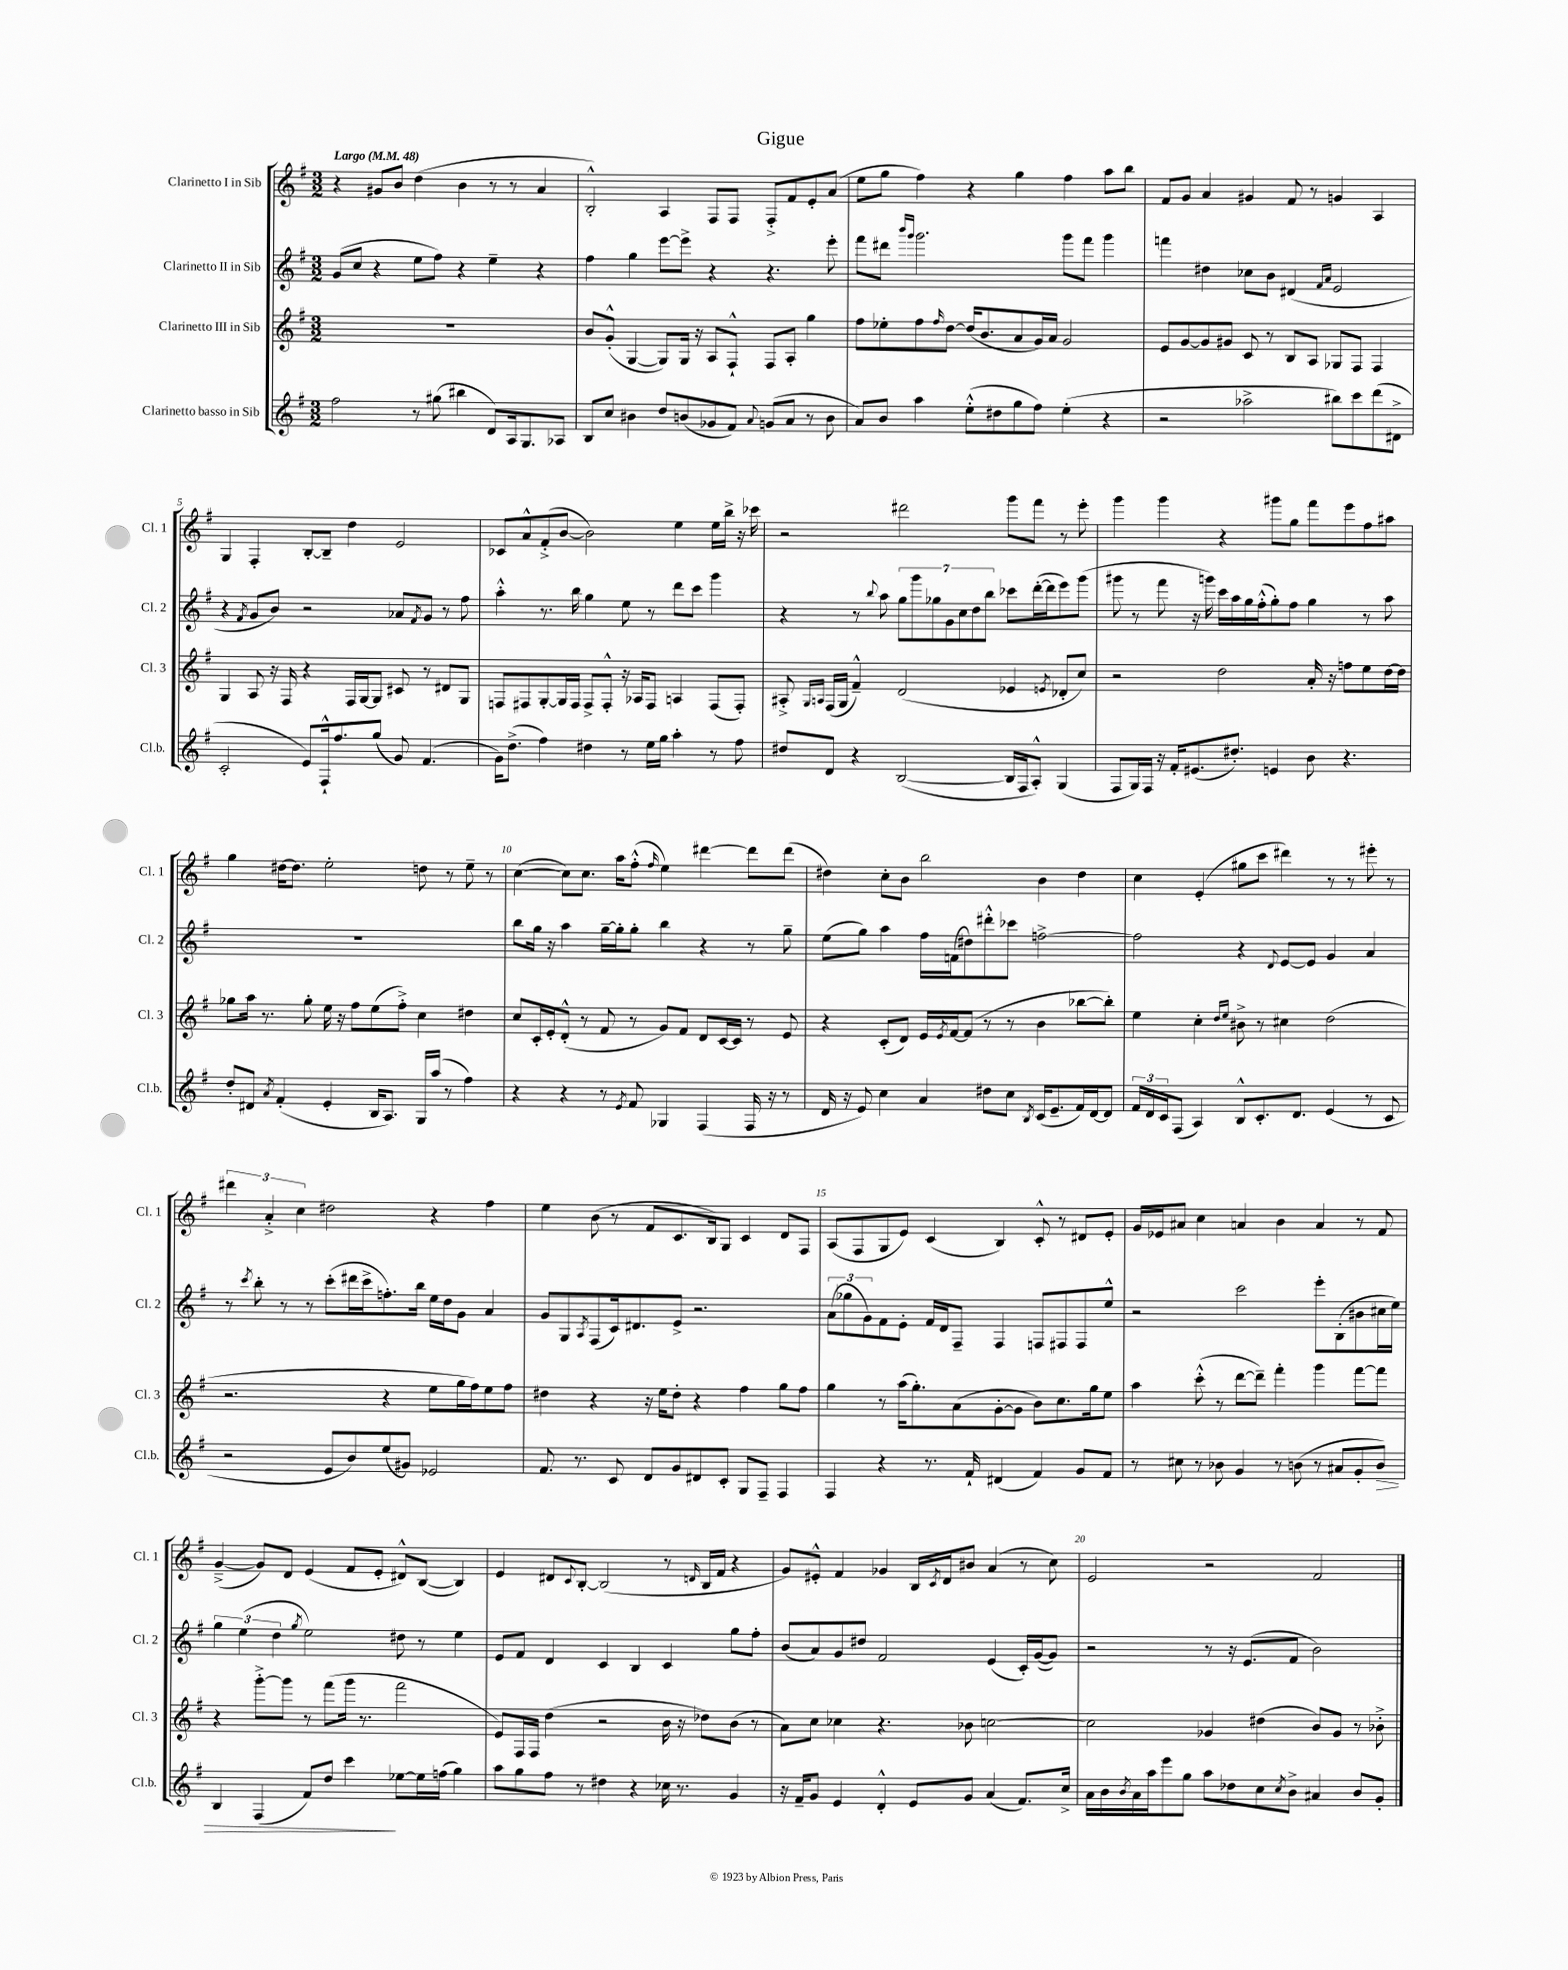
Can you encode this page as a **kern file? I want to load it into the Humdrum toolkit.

**kern	**dynam	**kern	**kern	**kern
*part4	*part4	*part3	*part2	*part1
*staff4	*staff4	*staff3	*staff2	*staff1
*I"Clarinetto basso in Sib	*	*I"Clarinetto III in Sib	*I"Clarinetto II in Sib	*I"Clarinetto I in Sib
*I'Cl.b.	*	*I'Cl. 3	*I'Cl. 2	*I'Cl. 1
*clefG2	*	*clefG2	*clefG2	*clefG2
*k[f#]	*	*k[f#]	*k[f#]	*k[f#]
*M3/2	*	*M3/2	*M3/2	*M3/2
*MM48	*	*MM48	*MM48	*MM48
=1	=1	=1	=1	=1
!	!	!	!	!LO:TX:a:B:t=Largo
2ff#\	.	1.r	(8g/L	4r
.	.	.	8cc/J	.
.	.	.	4r	8g#X/L
.	.	.	.	8b/J
8r	.	.	8ee\L	(4dd\
(8gg#X\	.	.	8ff#\J)	.
4bb#X\	.	.	4r	4b\
8d/L)	.	.	4ee~\	8r
16A/k	.	.	.	8r
8.G/	.	.	.	.
.	.	.	4r	4a/
8A-X/J	.	.	.	.
=2	=2	=2	=2	=2
8B/L	.	8b/L	4ff#\	2B'^^/)
8cc/J	.	(8g'^^/J	.	.
4b#X\	.	[4G/	4gg\	.
8dd/L	.	8G/L])	[8eee\L	4A/
(8bn/	.	16G/Jk	8eee^\J]	.
.	.	16r	.	.
8g-X/	.	8A/L	4r	8F#/L
8f#/J)	.	8F#`^^/J	.	8F#/J
8qqa/	.	.	.	.
(8gn/L	.	8F#/L	4.r	8F#'^/L
8a/J	.	8A'/J	.	8f#/
8r	.	4gg\	.	8e'/
8b\	.	.	8eee'\	(8a/J
=3	=3	=3	=3	=3
8a/L)	.	8ff#\L	8fff#\L	8ee\L
8b/J	.	8ee-X'\	8ddd#X\J	8gg\J
.	.	.	16qqbbb/LL	.
.	.	.	16qqggg/JJ	.
4aa\	.	8ff#\	2.ggg\	4ff#\)
.	.	16qqff#/	.	.
.	.	[8dd\J	.	.
(8ee'^^\L	.	(16dd/KL]	.	4r
.	.	8.b/	.	.
8dd#X\	.	.	.	.
8gg\	.	8a/	.	4gg\
8ff#\J)	.	16g/L)	.	.
.	.	16a/JJ	.	.
(4ee'\	.	2g/	8ggg\L	4ff#\
.	.	.	8fff#\J	.
4r	.	.	4ggg\	8aa\L
.	.	.	.	8bb\J
=4	=4	=4	=4	=4
2r	.	8e/L	4fffn\	8f#/L
.	.	[8g/	.	8g/J
.	.	8g/]	4dd#X\	4a/
.	.	8g#X/J	.	.
2aa-X^\	.	8c/	8cc-X\L	4g#X/
.	.	8r	8b\J	.
.	.	8B/L	(4d#X/	8f#/
.	.	8A/J	.	8r
.	.	.	16qqf#/LL	.
.	.	.	16qqa/JJ	.
8bb#X\L)	.	8G-X/L	2e/	4gn/
8ccc\	.	8F#/J	.	.
(8ddd\	.	4F#/	.	4A/
8d#X^\J	.	.	.	.
!!LO:LB:g=z
=5	=5	=5	=5	=5
2c'/	.	4G/	4r	4G/
.	.	.	8qf#/	.
.	.	8A/	8g/L	4F#'/
.	.	16r	8b/J)	.
.	.	16F#/	.	.
8e/L)	.	4r	2r	[8B'/L
16F#`^^/k	.	.	.	8B~/J]
8.ff#/	.	.	.	.
.	.	16F#/LL	.	4dd\
.	.	[16G/J	.	.
(8gg/J	.	8G/J]	.	.
8g/)	.	8c#X/	8a-X/L	2e/
.	.	.	8qf#/	.
(4.f#/	.	8r	8g/J	.
.	.	8d#X/L	8r	.
.	.	8G/J	8ff#\	.
=6	=6	=6	=6	=6
16g\KL)	.	8Fn/L	4aa'^^\	8c-X/L
(8.dd^\J	.	.	.	.
.	.	8F#X/	.	8a^^/
4ff#\)	.	[8G'/	8.r	(8f#'^/
.	.	16G/L]	.	[8b/J
.	.	16F#/JJ	16bb\	.
4dd#X\	.	8F#^/L	4gg\	2b\])
.	.	8F#'^^/J	.	.
8r	.	16r	8ee\	.
.	.	16A-X/KL	.	.
16ee\LL	.	8F#/J	8r	.
16gg\JJ	.	.	.	.
4aa'\	.	4An/	8ddd\L	4ee\
.	.	.	8ccc\J	.
8r	.	(8F#/L	4ggg\	16ee\LL
.	.	.	.	16bb^\JJ
8ff#\	.	8F#'/J)	.	16r
.	.	.	.	16ccc-X\
=7	=7	=7	=7	=7
8dd#X/L	.	8A#X'^/	4r	2r
.	.	16qqG/LL	.	.
.	.	16qqAn/JJ	.	.
8d/J	.	(16F#/LL	.	.
.	.	16G/JJ	.	.
4r	.	4f#~^^/)	8r	.
.	.	.	8qqbb/	.
.	.	.	8aa\	.
([2B/	.	(2d/	14gg\L	2ddd#X\
.	.	.	14ggg\	.
.	.	.	14gg-X\	.
.	.	.	14g\	.
.	.	.	14cc\	.
.	.	.	14dd\	.
.	.	.	14bb\J	.
16B/LL]	.	4e-X/	8ccc-X\L	8ggg\L
16F#/J	.	.	.	.
8A'^^/J)	.	.	([16ddd'\L	8fff#\J
.	.	.	16ddd\J]	.
.	.	8qen/	.	.
(4G/	.	8d-X'/L	8eee\)	8r
.	.	8cc/J)	(8ggg\J	8eee'\
=8	=8	=8	=8	=8
8F#/L	.	2r	8ggg#X\	4ggg\
16G/L)	.	.	8r	.
16F#/JJ	.	.	.	.
16r	.	.	8fff#\	4ggg\
16f#'/KL	.	.	.	.
(8.e#X/	.	.	16r	.
.	.	.	16gggn\)	.
.	.	2dd\	16ccc\LL	4r
8.dd#X'/J)	.	.	16aa\	.
.	.	.	16gg\	.
.	.	.	(16ff#'^^\J	.
4en/	.	.	8gg'\)	8ggg#X\L
.	.	.	8ff#\J	8gg\J
8b\	.	16a'/	4gg\	8fff#\L
.	.	16r	.	.
4.r	.	8ffn\L	.	8eee\
.	.	8ee\	8r	8ff#\
.	.	[16dd\L	8aa\	8aa#X\J
.	.	16dd\JJ]	.	.
!!LO:LB:g=z
=9	=9	=9	=9	=9
8dd'/L	.	8gg-X\L	1.r	4gg\
8d#X/J	.	16aa\Jk	.	.
.	.	8.r	.	.
8qa/	.	.	.	.
(4f#'/	.	.	.	[16dd#X\KL
.	.	.	.	8.dd#\J]
.	.	8gg-'\	.	.
4e'/	.	16ee\	.	2ee'\
.	.	16r	.	.
.	.	8ff#\L	.	.
16B/KL	.	(8ee\	.	.
8.A/J)	.	.	.	.
.	.	8ff#'^\J)	.	.
16G/LL	.	4cc\	.	8ddn\
(16aa/JJ	.	.	.	.
8r	.	.	.	8r
4ff#\)	.	4dd#X\	.	8ee~\
.	.	.	.	8r
=10	=10	=10	=10	=10
4r	.	8cc/L	8bb\L	([4cc\
.	.	16c'/L	16gg\Jk	.
.	.	16e'/J	16r	.
4r	.	(8d'^^/J	4aa\	8cc\L])
.	.	8r	.	8.cc\J
8r	.	8f#/	[16gg~\LL	.
.	.	.	16gg'\J]	16aa\KL
8qe/	.	.	.	.
8f#/	.	8r	8gg'\J	(8ff#'^^\J
.	.	.	.	16qqff#/
4G-X/	.	8g/L)	4bb\	4ee\)
.	.	8f#/J	.	.
(4F#/	.	8d/L	4r	[4ddd#X\
.	.	[16c/L	.	.
.	.	16c/JJ]	.	.
16F#/	.	8r	8r	8ddd#\L]
16r	.	.	.	.
8r	.	8e/	8gg~\	(8ddd#\J
=11	=11	=11	=11	=11
16d/	.	4r	(8ee\L	4dd#X\)
16r	.	.	.	.
8e/)	.	.	8gg\J)	.
4cc\	.	(8c'/L	4aa\	8cc'\L
.	.	8d/J)	.	8b\J
4a/	.	16e/LL	16ff#\LL	2bb\
.	.	8qe/	.	.
.	.	[16f#/J	(16fn\J	.
.	.	(8f#/J]	8dd#X\)	.
8dd#X\L	.	8r	8ddd#X'^^\	.
8cc\J	.	8r	8ccc-X\J	.
8qB/	.	.	.	.
(16c/KL	.	4b\	[2ffn^\	4b\
8.e~/	.	.	.	.
16f#/L)	.	[8bb-X\L	.	4dd#\
[16d/J	.	.	.	.
8d/J]	.	8bb-'\J])	.	.
=12	=12	=12	=12	=12
24f#/LL	.	4ee\	2ff\]	4cc\
24d/	.	.	.	.
24c/J	.	.	.	.
(8F#/J	.	.	.	.
4A/)	.	4cc'\	.	(4e'/
.	.	16qqdd/LL	.	.
.	.	16qqee/JJ	.	.
8B^^/L	.	8b#X^\	4r	8gg#X\L
8.c'/	.	8r	.	8ccc\J
.	.	.	8qqd/	.
.	.	4cc#X\	[8e/L	4ddd#X\)
8.d/J	.	.	.	.
.	.	.	8e/J]	.
(4e/	.	(2dd\	4g/	8r
.	.	.	.	8r
8r	.	.	4a/	8eee#X'\
8c/	.	.	.	8r
!!LO:LB:g=z
=13	=13	=13	=13	=13
2r	.	2.r	8r	6ddd#X\
.	.	.	8qccc/	.
.	.	.	8bb'\	.
.	.	.	.	6a'^/
.	.	.	8r	.
.	.	.	.	6cc\
.	.	.	8r	.
8e/L	.	.	(8ccc'\L	2dd#X\
8b/)	.	.	16ddd#X\L	.
.	.	.	16ccc^\J	.
(8ee/	.	4r	8.ffn'\)	.
8g#X/J)	.	.	.	.
.	.	.	16bb\Jk	.
2e-X/	.	8ee\L	16ee\LL	4r
.	.	.	16dd\J	.
.	.	16gg\L	8g\J	.
.	.	16ff#\J)	.	.
.	.	8ee\	4a/	4ff#\
.	.	8ff#\J	.	.
=14	=14	=14	=14	=14
8.f#/	.	4dd#X\	8g/L	4ee\
.	.	.	8G/	.
8.r	.	.	.	.
.	.	.	8qA/	.
.	.	4r	(8F#/	(8b\
8c/	.	.	16c/k)	8r
.	.	.	8.d#X/	.
8d/L	.	16r	.	8f#/L
.	.	16ee\KL	.	.
8g/	.	8dd#'\J	8e^/J	8.c/
8d#X/	.	4r	2.r	.
.	.	.	.	16B/k)
8c'/J	.	.	.	8G/J
8G/L	.	4ff#\	.	4c/
8F#~/J	.	.	.	.
4F#/	.	8gg\L	.	8d/L
.	.	8ff#\J	.	8F#/J
=15	=15	=15	=15	=15
4F#/	.	4gg\	(12a\L	(8A/L
.	.	.	12gg-X\	.
.	.	.	.	8F#/
.	.	.	12g\)	.
4r	.	8r	8f#\	8G/
.	.	(16aa\KL	8e'\J	8e/J)
.	.	8.gg'\)	.	.
8.r	.	.	16f#/LL	(4c/
.	.	.	16d/J	.
.	.	(8a\	8F#~/J	.
16f#`/	.	.	.	.
(4d#X/	.	[8g'\	4F#/	4B/)
.	.	8g\J]	.	.
4f#/)	.	8b\L)	8Fn/L	8c'^^/
.	.	8.cc\	8F#X/	8r
8g/L	.	.	8F#/	8d#X/L
.	.	16gg\k	.	.
8f#/J	.	8ee\J	8ee^^/J	8e'/J
=16	=16	=16	=16	=16
8r	.	4aa\	2r	16g/LL
.	.	.	.	16e-X/J
8cc#X\	.	.	.	8a#X/J
8r	.	(8ccc'^^\	.	4cc\
8b-X\	.	8r	.	.
4g/	.	[8ddd\L	2ccc\	4an/
.	.	8ddd~\J])	.	.
8r	.	4fff#'\	.	4b\
(8bn\	.	.	.	.
8r	.	4ggg\	8eee'\L	4a/
8a#X/L	.	.	(8B'\	.
8g'/	.	[8fff#\L	8b#X\	8r
!	!LO:HP:b	!	!	!
8b/J)	>	8fff#\J]	16cc#X\L	8f#/
.	.	.	16ee\JJ)	.
!!LO:LB:g=z
=17	=17	=17	=17	=17
4B/	.	4r	6gg\	([4g~^/
.	.	.	(6ee\	.
(4F#/	.	[8ggg'^\L	.	8g/L])
.	.	.	6dd\	.
.	.	8ggg\J]	.	8d/J
.	.	.	8qgg/	.
8f#/L)	.	8r	2ee\)	(4e/
8dd/J	.	(8fff#\L	.	.
4ccc\	.	16ggg\Jk	.	8f#/L
.	.	8.r	.	.
.	.	.	.	8e'/J
[8ee-X\L	]	2fff#\	8dd#X\	8d#X^^/L)
16ee-\L]	.	.	8r	([8B/J
(16ffn\JJ	.	.	.	.
4gg\)	.	.	4ee\	4B/])
=18	=18	=18	=18	=18
8aa\L	.	8e/L)	8e/L	4e/
8gg\	.	16F#/L	8f#/J	.
.	.	16F#/JJ	.	.
8ff#\J	.	(4dd\	4d/	8d#X/L
.	.	.	.	8qqc/
8r	.	.	.	[8B'/J
4dd#X\	.	2r	4c/	(2B/]
4r	.	.	4B/	.
16cc-X\	.	16b\	4c/	8r
8.r	.	16r	.	.
.	.	.	.	16qqdn/
.	.	8dd-X\L)	.	16B/LL
.	.	.	.	16f#/JJ
4g/	.	(8b\J	8gg\L	4r
.	.	8r	8ff#'\J	.
=19	=19	=19	=19	=19
16r	.	8a\L)	(8b/L	8g/L)
16f#~/KL	.	.	.	.
8g/J	.	8cc\J	8a/)	8e#X'^^/J
4e/	.	4cc-X\	8g/	4f#/
.	.	.	8dd#X/J	.
4d'^^/	.	4.r	2f#/	4g-X/
8e/L	.	.	.	16B/LL
.	.	.	.	8qc/
.	.	.	.	16d/J
8g/J	.	8b-X\	.	8b#X/J
(4a/	.	[2ccn\	(4e/	(4a/
8.f#/L)	.	.	16c'/LL)	8r
.	.	.	([16g/J	.
.	.	.	8g/J])	8cc\)
16cc^/Jk	.	.	.	.
=20	=20	=20	=20	=20
16a\LL	.	2cc\]	2r	2e/
16b\	.	.	.	.
8qb/	.	.	.	.
16a\	.	.	.	.
16aa\J	.	.	.	.
8eee\	.	.	.	.
8gg\J	.	.	.	.
8aa\L	.	4g-X/	8r	2r
8dd-X\	.	.	16r	.
.	.	.	(8.e/L	.
8cc\	.	(4dd#X\	.	.
8qcc/	.	.	.	.
8b^\J	.	.	8f#/J	.
4a#X/	.	8b/L)	2b\)	2f#/
.	.	8g-/J	.	.
8b/L	.	8r	.	.
8g'/J	.	8b-X'^\	.	.
==	==	==	==	==
*-	*-	*-	*-	*-
